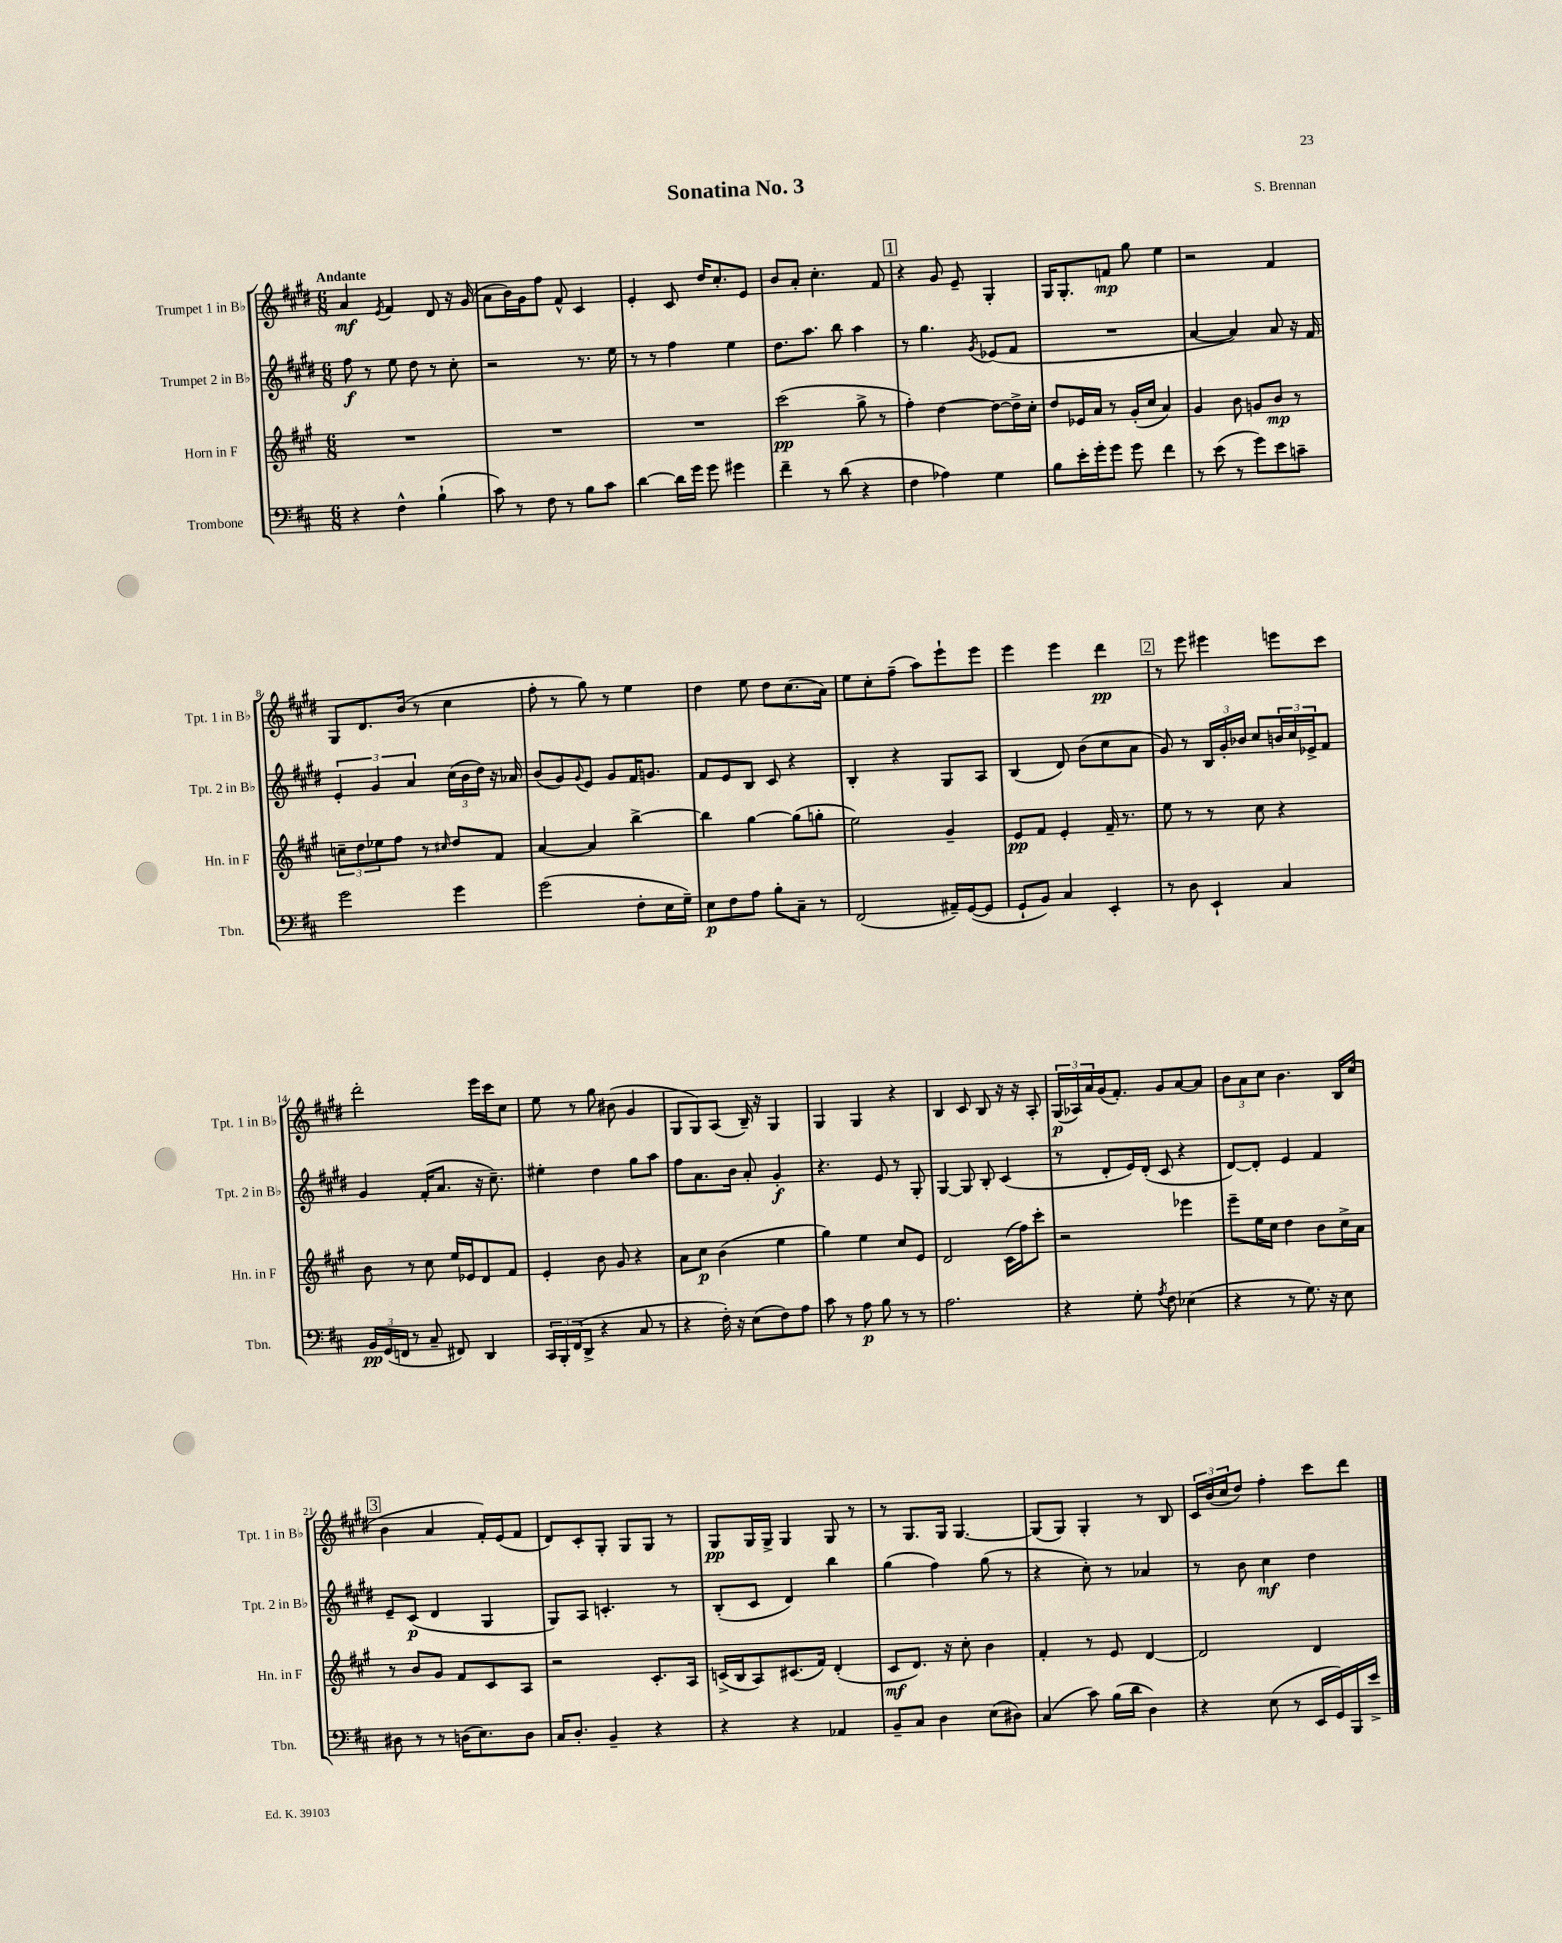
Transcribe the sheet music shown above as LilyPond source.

\header { title = "Sonatina No. 3" composer = "S. Brennan" }
<<
\new StaffGroup <<
\new Staff = "s0" \with { instrumentName = "Trumpet 1 in Bb" shortInstrumentName = "Tpt. 1 in Bb" } {
    \clef treble \key e \major \numericTimeSignature \time 6/8 \tempo "Andante"
    a'4\mf \acciaccatura { e'8 } fis'4 dis'8 r16 gis'16( |
    a'8 b'16) gis'16 fis''8 fis'8-^ cis'4 |
    e'4-. cis'8 dis''16 cis''8.-. e'8 |
    b'8 a'8-. cis''4.-. fis'8 |
    \mark \markup { \box "1" } r4 gis'8 e'8-- gis4-. |
    gis16 gis8.-. f'8\mp gis''8 e''4 |
    r2 fis'4 |
    gis8 dis'8. b'16( r8 cis''4 |
    fis''8-. r8 gis''8) r8 e''4 |
    dis''4 e''8 dis''8 cis''8.( a'16) |
    e''8 cis''8-. fis''8--( a''8) e'''8-! e'''8 |
    e'''4 e'''4 dis'''4\pp |
    \mark \markup { \box "2" } r8 e'''8 eis'''4 e'''8 cis'''8 |
    dis'''2-. e'''16 cis'''16 cis''8 |
    e''8 r8 gis''8 bis'8( gis'4 |
    gis8 gis8) a8( b16--) r16 gis4 |
    gis4 gis4 r4 |
    b4 cis'8 b8 r16 r16 a8-. |
    \tuplet 3/2 { gis16\p( aes16) a'16 } gis'16( fis'8.-.) gis'8 a'8~ a'8 |
    \tuplet 3/2 { b'8 a'8 cis''8 } b'4. b16 cis''16( |
    \mark \markup { \box "3" } b'4 a'4 fis'16-.) e'16( fis'8 |
    dis'8) cis'8-. gis8-. gis8 gis8 r8 |
    gis8\pp gis16 gis16-> gis4 gis8 r8 |
    r8 gis8. gis16 gis4.~ |
    gis8( gis8) gis4-. r8 b8 |
    \tuplet 3/2 { cis'16 b'16( cis''16 } dis''8) fis''4-. cis'''8 dis'''8 \bar "|." |
}
\new Staff = "s1" \with { instrumentName = "Trumpet 2 in Bb" shortInstrumentName = "Tpt. 2 in Bb" } {
    \clef treble \key e \major \numericTimeSignature \time 6/8
    fis''8\f r8 e''8 dis''8 r8 cis''8-. |
    r2 r8. e''16 |
    r8 r8 fis''4 e''4 |
    dis''8. a''8. b''8 a''4 |
    \mark \markup { \box "1" } r8 gis''4. \acciaccatura { gis'8 } ees'8( fis'8 |
    R2. |
    a'4~ a'4) a'8 r16 fis'16 |
    \tuplet 3/2 { e'4-. gis'4 a'4 } \tuplet 3/2 { cis''16( b'16 dis''16) } r16 aes'16 |
    b'8( gis'8) \appoggiatura { gis'8 } e'8 gis'8 fis'16 g'8. |
    fis'8 e'8 b8 cis'8 r4 |
    b4-. r4 gis8 a8 |
    b4( dis'8) b'8( cis''8 a'8 |
    \mark \markup { \box "2" } gis'8) r8 \tuplet 3/2 { b16 gis'16-. bes'16 } cis''8 \tuplet 3/2 { b'16 cis''16 ees'16-> } fis'8 |
    gis'4 fis'16-.( a'8. r16 cis''8.--) |
    eis''4-. dis''4 gis''8 a''8 |
    fis''8 a'8. b'16 a'8-. gis'4-.\f |
    r4. e'8 r8 gis8-. |
    gis4~ gis8 b8-. cis'4( |
    r8 dis'8-. e'16) dis'16-.( cis'8 r4 |
    dis'8~) dis'8-. e'4 fis'4 |
    \mark \markup { \box "3" } e'8-- cis'8\p( dis'4 gis4 |
    gis8) a8 c'4.-. r8 |
    b8-.( cis'8 dis'4) b''4 |
    gis''4( fis''4) gis''8( r8 |
    r4 cis''8-.) r8 aes'4 |
    r8 b'8 cis''4\mf dis''4 \bar "|." |
}
\new Staff = "s2" \with { instrumentName = "Horn in F" shortInstrumentName = "Hn. in F" } {
    \clef treble \key a \major \numericTimeSignature \time 6/8
    R2. |
    R2. |
    R2. |
    cis'''2\pp( gis''8-> r8 |
    \mark \markup { \box "1" } fis''4-.) d''4~ d''8~ d''16-> cis''16-. |
    d''8 ees'16 a'16 r8 gis'16-.( cis''16 a'4) |
    gis'4 b'8 g'8 b'8\mp r8 |
    \tuplet 3/2 { c''8-- d''8 ees''8 } fis''8 r8 \grace { cis''16 } d''8 fis'8 |
    a'4~ a'4 b''4~-> |
    b''4 gis''4~ gis''8( g''8-. |
    e''2) gis'4-- |
    e'8\pp fis'8 e'4-. fis'16-- r8. |
    \mark \markup { \box "2" } e''8 r8 r8 cis''8 r4 |
    b'8 r8 cis''8 e''16 ees'16 d'8 fis'8 |
    e'4-. b'8 gis'8 r4 |
    a'8 cis''8\p b'4( e''4 |
    gis''4) e''4 cis''8 e'8 |
    d'2 cis'16( fis''16) cis'''8-. |
    r2 ees'''4 |
    e'''8-- e''16 cis''16 d''4 b'8 cis''16-> a'16 |
    \mark \markup { \box "3" } r8 b'8 gis'8 fis'8 cis'8 a8 |
    r2 cis'8.-. a16 |
    c'16->( b16 a8) cis'8.( fis'16) d'4-.( |
    cis'8\mf d'8.) r16 cis''8-. b'4 |
    fis'4-. r8 e'8 d'4~ |
    d'2 d'4 \bar "|." |
}
\new Staff = "s3" \with { instrumentName = "Trombone" shortInstrumentName = "Tbn." } {
    \clef bass \key d \major \numericTimeSignature \time 6/8
    r4 fis4-^ b4-!( |
    cis'8) r8 fis8 r8 b8 cis'8 |
    d'4~ d'16 g'16 g'8 gis'4 |
    fis'4-- r8 d'8( r4 |
    \mark \markup { \box "1" } fis4 aes4) g4 |
    b8 e'16-. g'16-. g'8 g'8 fis'4 |
    r8 e'8( r8 g'8) e'8 c'8-- |
    g'2 g'4 |
    g'2( fis8-. e16 g16--) |
    e8\p fis8 a8 b8-. cis8-- r8 |
    fis,2( ais,16--) g,16~( g,8 |
    g,8-! b,8) cis4 e,4-. |
    \mark \markup { \box "2" } r8 d8 e,4-! cis4 |
    \tuplet 3/2 { b,16\pp g,16( f,16 } r8 cis8-- fis,8) d,4 |
    \tuplet 3/2 { cis,16 b,,16-. fis,16( } d,8-> r4 cis8 r8 |
    r4 fis16-.) r16 e8( fis8) a8 |
    cis'8 r8 a8\p b8 r8 r8 |
    a2. |
    r4 g8-. \acciaccatura { a8 } fis8 ees4( |
    r4 r8 g8.) r16 e8 |
    \mark \markup { \box "3" } dis8 r8 r8 d16( e8.) d8 |
    cis16 d8.-. b,4-- r4 |
    r4 r4 aes,4 |
    b,8-- cis8 d4 e8( dis8) |
    cis4( cis'8) b16( d'16 d4) |
    r4 e8( r8 e,16 g,16) b,,16 e'16-> \bar "|." |
}
>>
>>
